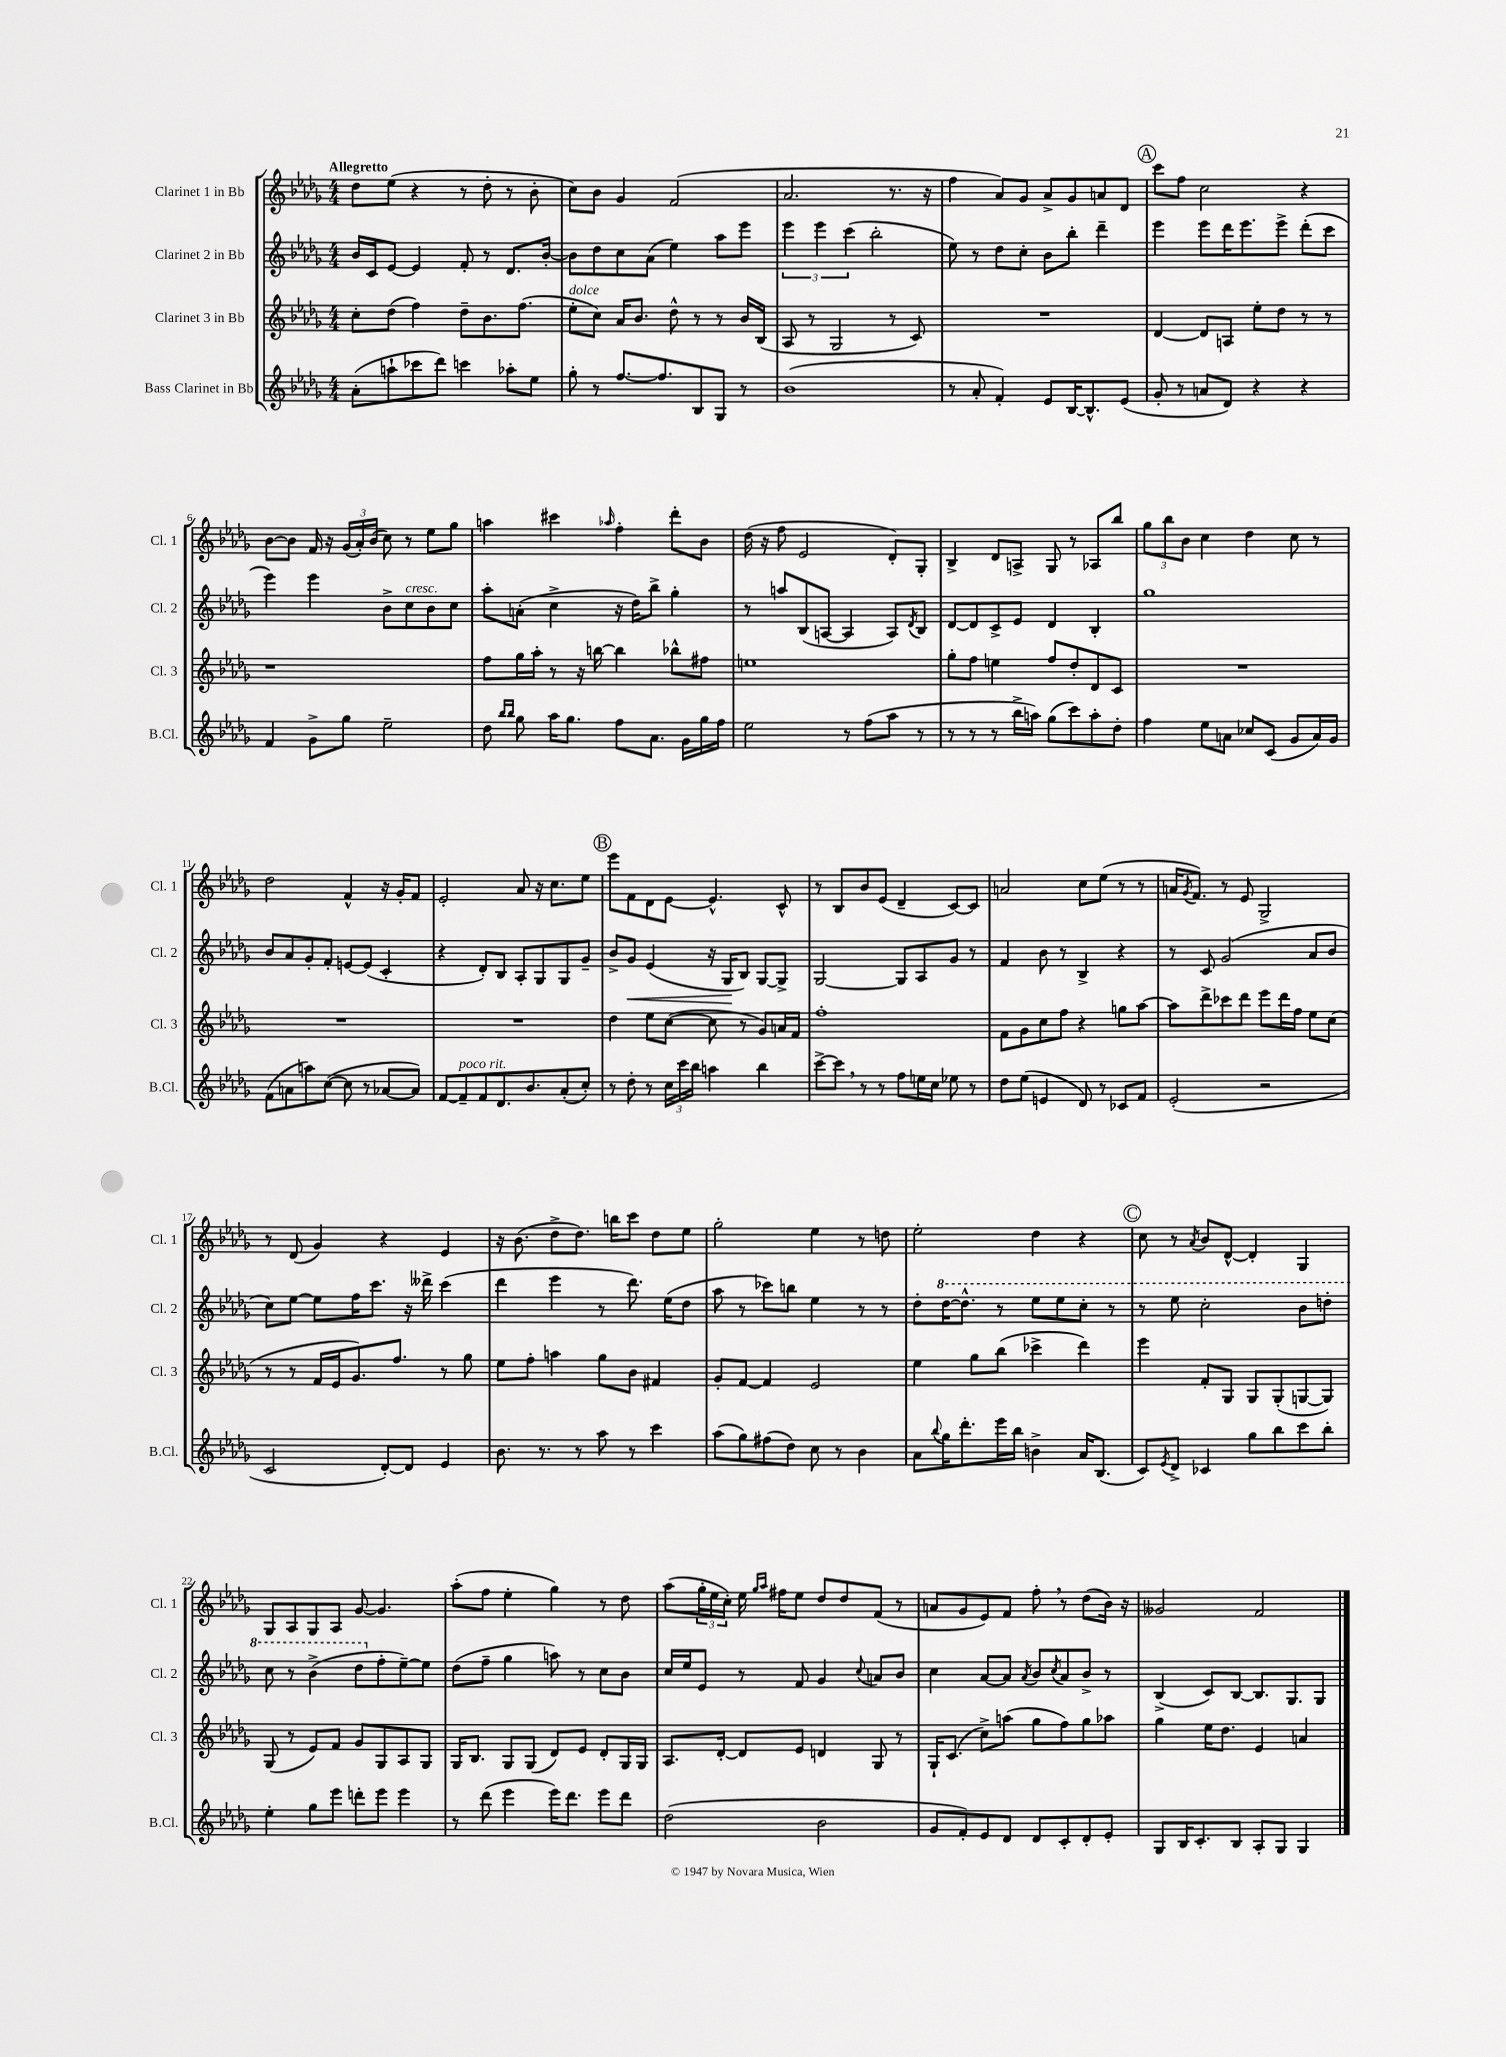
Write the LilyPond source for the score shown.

<<
\new StaffGroup <<
\new Staff = "s0" \with { instrumentName = "Clarinet 1 in Bb" shortInstrumentName = "Cl. 1" } {
    \clef treble \key des \major \numericTimeSignature \time 4/4 \tempo "Allegretto"
    des''8 ees''8( r4 r8 des''8-. r8 bes'8-. |
    c''8) bes'8 ges'4 f'2( |
    aes'2. r8. r16 |
    f''4 aes'8) ges'8 aes'8-> ges'8 a'8 des'8 |
    \mark \markup { \circle "A" } c'''8 f''8 c''2 r4 |
    bes'8~ bes'8 f'16 r16 \tuplet 3/2 { ges'16( aes'16-.) bes'16( } c''8) r8 ees''8 ges''8 |
    a''4 cis'''4 \grace { aes''16 } f''4-. des'''8-. bes'8 |
    des''16( r16 f''8 ees'2 des'8-.) ges8-. |
    bes4-> des'8 a8-> ges8 r8 aes8 bes''8 |
    \tuplet 3/2 { ges''8 bes''8 bes'8 } c''4 des''4 c''8 r8 |
    des''2 f'4-^ r16 ges'16-. f'8 |
    ees'2-. aes'8 r16 c''8. ees''8 |
    \mark \markup { \circle "B" } ees'''8 f'8 des'8 ees'8~ ees'4.-^ c'8-^ |
    r8 bes8 bes'8 ees'8( des'4-- c'8~) c'8 |
    a'2 c''8 ees''8( r8 r8 |
    a'16 \acciaccatura { ges'8 } f'8.) r8 ees'8 ges2-> |
    r8 des'8( ges'4) r4 ees'4 |
    r16 bes'8.( des''8-> des''8.) b''16 c'''8 des''8 ees''8 |
    ges''2-. ees''4 r8 d''8 |
    ees''2-. des''4 r4 |
    \mark \markup { \circle "C" } c''8 r8 \acciaccatura { aes'8 } bes'8 des'8~-^ des'4-. ges4 |
    ges8 aes8 ges8 aes8 ges'8~ ges'4. |
    aes''8-.( f''8 ees''4-. ges''4) r8 des''8 |
    aes''8( \tuplet 3/2 { ges''16-. ees''16 c''16-.) } ees''16 \grace { ges''16 aes''16 } fis''16 ees''8 des''8 des''8 f'8( r8 |
    a'8 ges'8 ees'8) f'8 f''8-. \breathe r8 des''8( bes'16) r16 |
    geses'2 f'2 \bar "|." |
}
\new Staff = "s1" \with { instrumentName = "Clarinet 2 in Bb" shortInstrumentName = "Cl. 2" } {
    \clef treble \key des \major \numericTimeSignature \time 4/4
    bes'16 c'16 ees'8~ ees'4 f'8-. r8 des'8. bes'16~-. |
    bes'8 des''8 c''8 aes'8( ees''4) aes''8 ees'''8 |
    \tuplet 3/2 { ees'''4 ees'''4 c'''4( } bes''2-. |
    ees''8) r8 des''8 c''8-. bes'8 bes''8-. des'''4-- |
    \mark \markup { \circle "A" } ees'''4 ees'''8 des'''16 ees'''8. ees'''8-> des'''8-.( c'''8 |
    ees'''4) ees'''4 bes'8-> c''8^\markup { \italic "cresc." } bes'8 c''8 |
    aes''8-. a'8-.( c''4-> r16 des''16) bes''8-> ges''4-. |
    r8 a''8 bes8( a8~ a4 a8) \acciaccatura { des'8 } bes8 |
    des'8~ des'8 c'8-> ees'8 des'4 bes4-. |
    ges''1 |
    bes'8 aes'8 ges'8-. f'8-. e'8~ e'8( c'4-. |
    r4 des'8-.) bes8 aes8-. ges8 ges8 ges'8-- |
    \mark \markup { \circle "B" } bes'8-> ges'8\< ees'4( r16 ges16\! bes8) ges8~ ges8-> |
    ges2~ ges8 aes8 ges'8 r8 |
    f'4 bes'8 r8 bes4-> r4 |
    r8 c'8 ges'2( aes'8 bes'8 |
    c''8) ees''8~ ees''8 f''16 c'''8. r16 deses'''16-> c'''4( |
    des'''4 ees'''4 r8 des'''8.) ees''16( des''8 |
    aes''8 r8 ces'''8) b''8 ees''4 r8 r8 |
    des''8-. \ottava #1 des'''16~ des'''8.-^ r8 ees'''8 ees'''8 c'''8-. r8 |
    \mark \markup { \circle "C" } r8 ees'''8 c'''2-. bes''8 d'''8-. |
    c'''8 r8 bes''4->( des'''8 \ottava #0 f''8-. ees''8~--) ees''8 |
    des''8( f''8-- ges''4 a''8) r8 c''8 bes'8 |
    c''16 ees''16 ees'8 r8 f'8 ges'4 \appoggiatura { c''8 } a'8 bes'8 |
    c''4 aes'8~ aes'8 \acciaccatura { aes'8 } bes'8 \acciaccatura { c''8 } aes'8 bes'8-> r8 |
    bes4->( c'8) bes8~ bes8. ges8. ges8 \bar "|." |
}
\new Staff = "s2" \with { instrumentName = "Clarinet 3 in Bb" shortInstrumentName = "Cl. 3" } {
    \clef treble \key des \major \numericTimeSignature \time 4/4
    c''8-. des''8( f''4) des''8-- bes'8. f''8.( |
    ees''8-.^\markup { \italic "dolce" } c''8) aes'16 bes'8. des''8-^ r8 r8 bes'16 bes16( |
    aes8 r8 ges2 r8 c'8) |
    R1 |
    \mark \markup { \circle "A" } des'4~ des'8 a8 ees''8-. des''8 r8 r8 |
    r1 |
    f''8 ges''16 aes''16-. r8 r16 b''16~ b''4 bes''8-^ fis''8 |
    e''1 |
    ges''8-. f''8 e''4 f''8 des''8-. des'8 c'8 |
    R1 |
    R1 |
    R1 |
    \mark \markup { \circle "B" } des''4 ees''8 c''8~( c''8 r8 ges'8) a'16 f'16 |
    f''1-. |
    f'8 ges'8 c''8 f''8 r4 g''8 aes''8~ |
    aes''8 des'''8-> ces'''8 des'''8 ees'''8 des'''16 f''16 ees''8 c''8( |
    r8 r8 f'16 ees'16 ges'8.) f''8. r8 ges''8 |
    ees''8 f''8-. a''4 ges''8 bes'8 fis'4 |
    ges'8-. f'8~ f'4 ees'2 |
    ees''4 ges''8 bes''8( ces'''4-> des'''4) |
    \mark \markup { \circle "C" } ees'''4 f'8-. ges8 ges8 ges8-.( g8~ g8) |
    ges8( r8 ees'8) f'8 ges'8 ges8 aes8 ges8 |
    ges16 bes8. ges8 ges8( des'8) ees'8 des'8-. ges16 ges16 |
    aes8. des'16~-. des'8 ees'8 d'4 ges8 r8 |
    ges16-! c'8.( c''8->) a''8( ges''8 f''8) ges''8 aes''8 |
    ges''4 ees''16 des''8. ees'4 a'4 \bar "|." |
}
\new Staff = "s3" \with { instrumentName = "Bass Clarinet in Bb" shortInstrumentName = "B.Cl." } {
    \clef treble \key des \major \numericTimeSignature \time 4/4
    aes'8-.( a''8-! ces'''8 des'''8) c'''4 aes''8-. ees''8 |
    ges''8-. r8 f''8.~ f''8. bes8 ges8 r8 |
    bes'1( |
    r8 aes'8-. f'4-.) ees'8 bes16~ bes8.-^ ees'8( |
    \mark \markup { \circle "A" } ges'8-. r8 a'8 des'8) r4 r4 |
    f'4 ges'8-> ges''8 ees''2-- |
    des''8 \grace { bes''16 bes''16 } ges''8 aes''16 ges''8. f''8 aes'8. ges'16 ges''16 f''16 |
    ees''2 r8 f''8( aes''8 r8 |
    r8 r8 r8 bes''16-> a''16) ges''8( c'''8) a''8-. des''8-. |
    f''4 ees''8 a'8 ces''8 c'8( ges'8 a'16) ges'16 |
    f'8( a'8 a''8) c''8~( c''8 r8 aes'8~ aes'8) |
    f'8~ f'8--^\markup { \italic "poco rit." } f'8 des'8. bes'8. aes'8-.( c''8-.) |
    \mark \markup { \circle "B" } r8 des''8-. r8 \tuplet 3/2 { c''16 c'''16 bes''16 } a''4 bes''4 |
    c'''8~-> c'''8 \breathe r8 r8 f''8 e''16 c''16 ees''8 r8 |
    des''8 ees''8( e'4 des'8) r8 ces'8 f'8 |
    ees'2-.( r2 |
    c'2 des'8~-.) des'8 ees'4 |
    bes'8. r8. r8 aes''8 r8 c'''4 |
    aes''8( ges''8) fis''8( des''8) c''8 r8 bes'4 |
    aes'8 \appoggiatura { bes''8 } ges''16 des'''8.-. ees'''16 bes''16 b'4-> aes'16 bes8.( |
    \mark \markup { \circle "C" } c'8) \acciaccatura { ees'8 } des'8-> ces'4 ges''8 bes''8 c'''8 bes''8-. |
    ees''4-. ges''8 ees'''8 d'''8-. ees'''8 ees'''4 |
    r8 des'''8( ees'''4 ees'''16) des'''8. ees'''8 des'''8 |
    des''2( bes'2 |
    ges'8 f'8-.) ees'8 des'8 des'8 c'8-. des'8-. ees'8-. |
    ges8 bes16 c'8.-. bes8 aes8-. ges8 ges4 \bar "|." |
}
>>
>>
